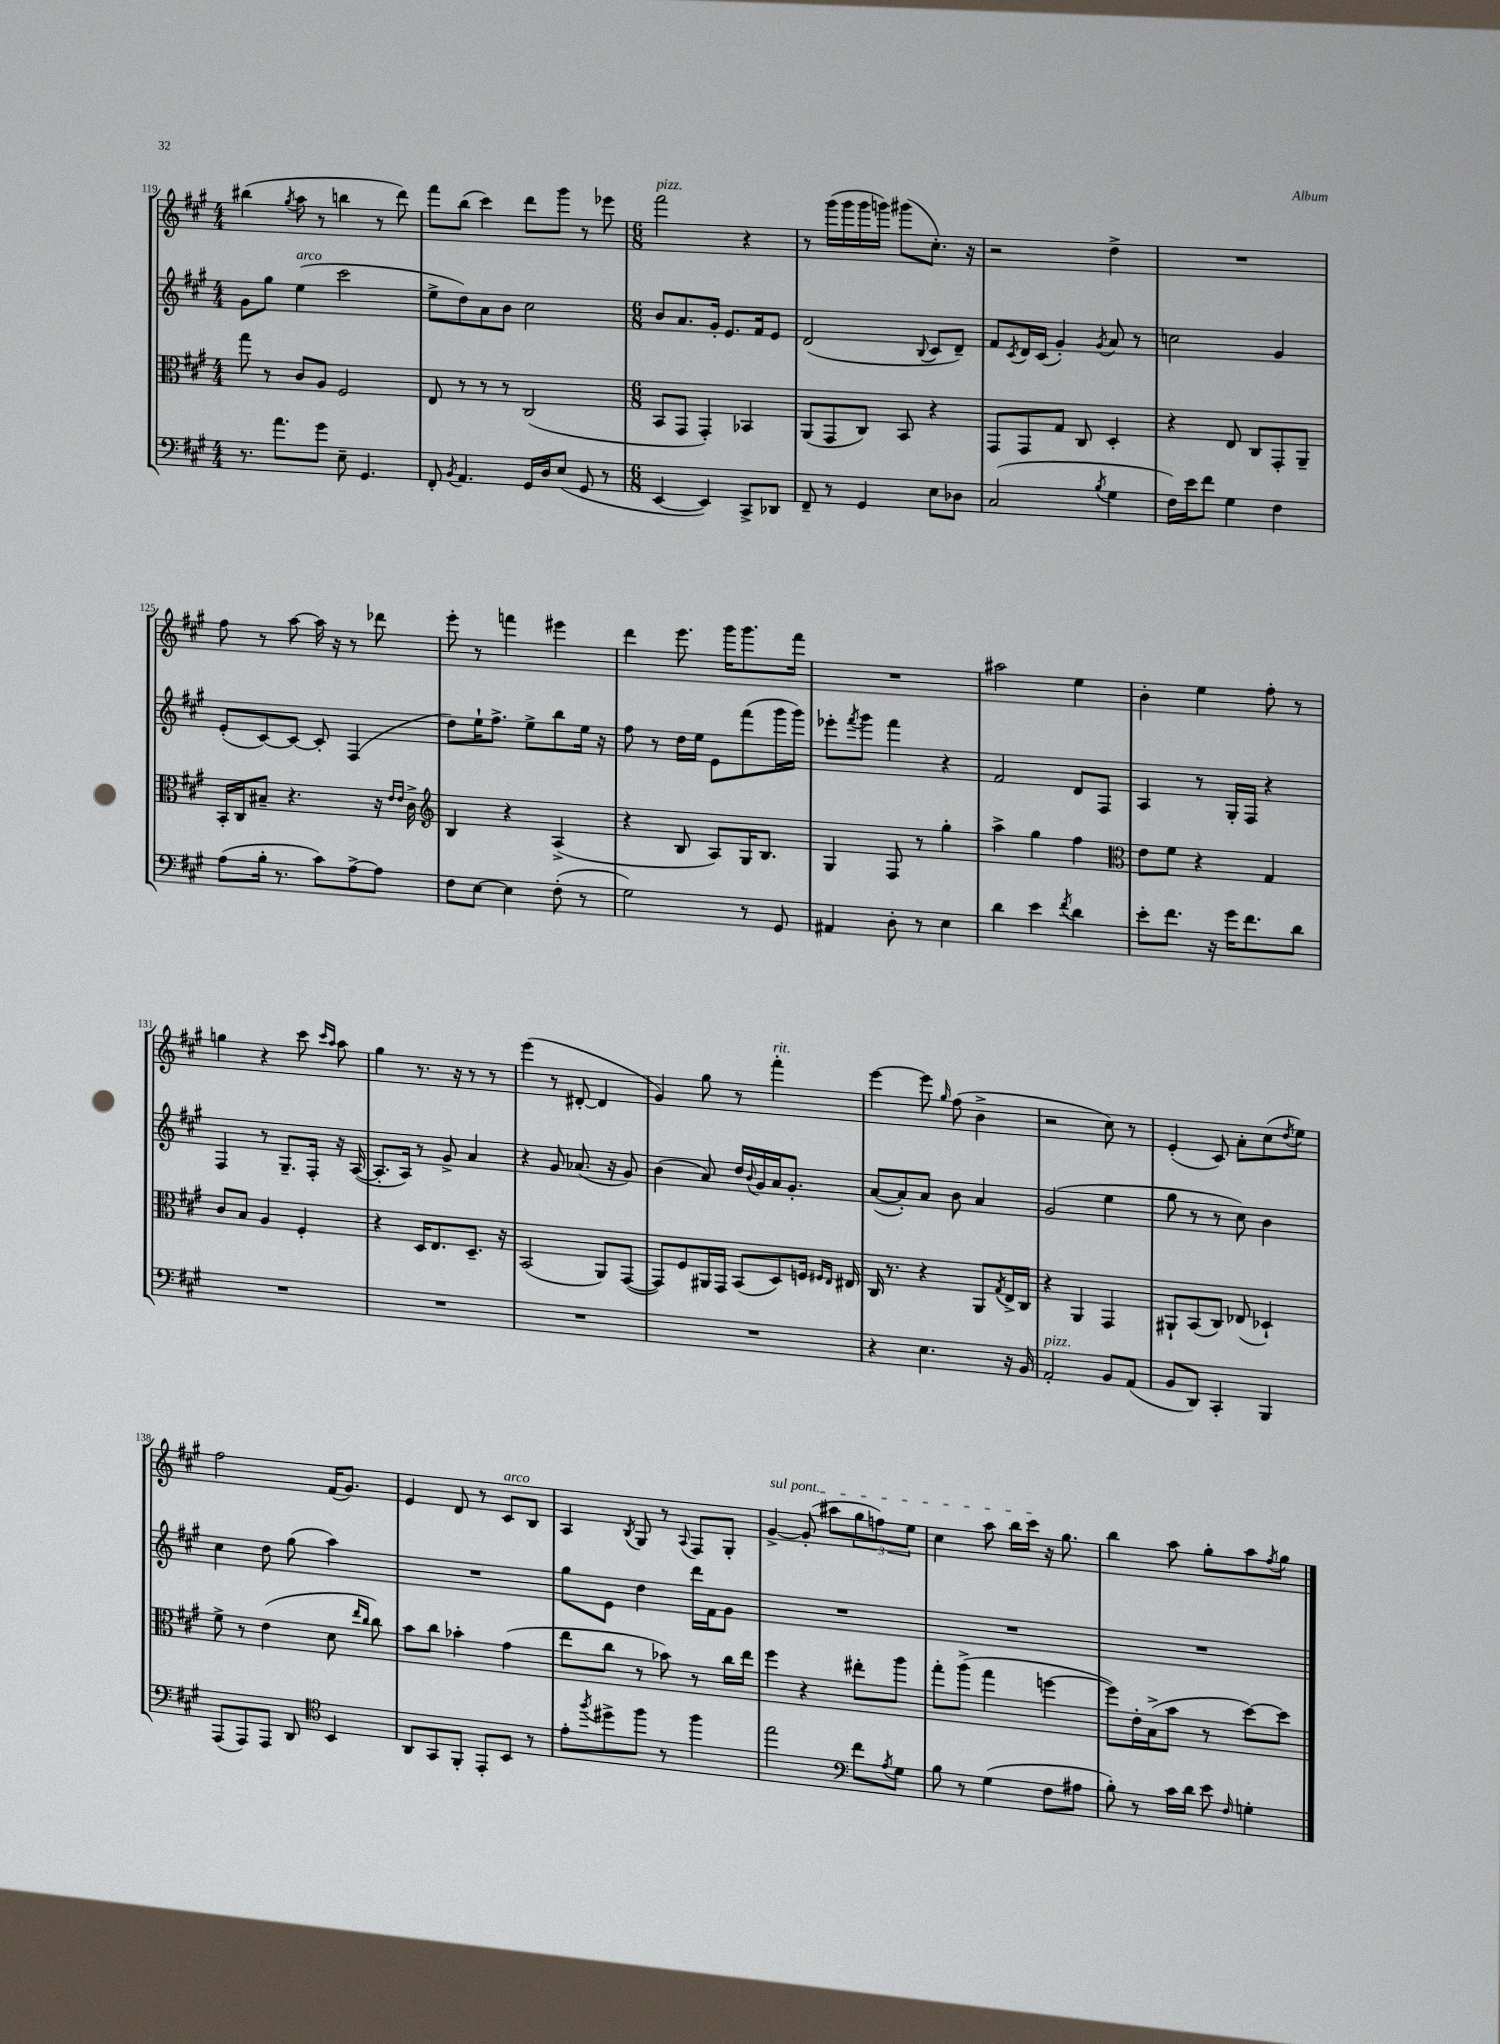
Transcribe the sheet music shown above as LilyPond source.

<<
\new StaffGroup <<
\new Staff = "s0" {
    \clef treble \key a \major \numericTimeSignature \time 4/4
    bis''4( \acciaccatura { gis''8 } a''8 r8 b''4 r8 d'''8) |
    fis'''8 b''8( cis'''4) d'''8 gis'''8 r8 ees'''8 |
    \numericTimeSignature \time 6/8 fis'''2^\markup { \italic "pizz." } r4 |
    r8 gis'''16( gis'''16 gis'''16 g'''16) gis'''8( cis''8.-.) r16 |
    r2 d''4-> |
    R2. |
    fis''8 r8 a''8~ a''16 r16 r8 des'''8 |
    e'''8-. r8 f'''4 eis'''4 |
    d'''4 e'''8. gis'''16 gis'''8. fis'''16 |
    R2. |
    ais''2 e''4 |
    b'4-. e''4 fis''8-. r8 |
    g''4 r4 cis'''8 \grace { cis'''16 a''16 } a''8 |
    gis''4 r8. r16 r8 r8 |
    e'''4( r8 dis'8~-. dis'4 |
    gis'4) gis''8 r8 fis'''4-.^\markup { \italic "rit." } |
    e'''4~ e'''8 \grace { gis''16 } fis''8( b'4-> |
    r2 cis''8) r8 |
    e'4-.( cis'8) a'8-. cis''8( \acciaccatura { d''8 } e''8) |
    fis''2 fis'16( gis'8.) |
    e'4 d'8 r8 cis'8^\markup { \italic "arco" } b8 |
    a4 \acciaccatura { b8 } gis8 r8 \appoggiatura { a8 } fis8 gis8-. |
    \once \override TextSpanner.bound-details.left.text = \markup { \italic "sul pont." } gis'4~->\startTextSpan gis'8-.( ais''8 \tuplet 3/2 { gis''8 f''8) e''8 } |
    cis''4 a''8 b''16 cis'''16\stopTextSpan r16 gis''8. |
    b''4 a''8 gis''8-. a''8 \acciaccatura { fis''8 } gis''8 \bar "|." |
}
\new Staff = "s1" {
    \clef treble \key a \major \numericTimeSignature \time 4/4
    gis'8 gis''8 e''4^\markup { \italic "arco" }( cis'''2 |
    e''8-> d''8) a'8 b'8 cis''2 |
    \numericTimeSignature \time 6/8 b'8 a'8. gis'16-. e'8. fis'16 e'8 |
    d'2( \appoggiatura { b8 } cis'8 d'8--) |
    fis'8 \acciaccatura { cis'8 } d'16 cis'16( gis'4-.) \acciaccatura { gis'8 } a'8 r8 |
    c''2 gis'4 |
    e'8-.( cis'8~) cis'8~ cis'8-. fis4( |
    d''8) e''16-! fis''8.-> e''8-> b''8 e''16 r16 |
    fis''8 r8 d''16 e''16 e'8 fis'''8( gis'''16 gis'''16) |
    ees'''8-. \acciaccatura { fis'''8 } gis'''8 fis'''4 r4 |
    fis'2 d'8 fis8 |
    a4 r8 gis16-. fis16 r4 |
    fis4 r8 gis8.-- fis16-. r16 a16~( |
    a8.-. a16) r8 gis'8-> a'4 |
    r4 gis'8 aes'8.( r16 gis'8) |
    b'4( a'8) d''16 \appoggiatura { b'8 } gis'16 a'16 gis'8.-. |
    a'8~( a'8-.) a'8 b'8 a'4 |
    gis'2( e''4 |
    gis''8 r8 r8 cis''8) b'4 |
    cis''4 d''8 gis''8( a''4) |
    R2. |
    gis''8 e'8 d''4 d'''16 fis'16 gis'8 |
    R2. |
    R2. |
    R2. \bar "|." |
}
\new Staff = "s2" {
    \clef alto \key a \major \numericTimeSignature \time 4/4
    gis''8 r8 cis'8 a8 fis2 |
    e8 r8 r8 r8 cis2( |
    \numericTimeSignature \time 6/8 b,8 gis,8 gis,4-.) bes,4 |
    a,8( gis,8 cis8) b,8 r4 |
    gis,8 gis,8 gis8 cis8 d4-. |
    r4 e8 cis8 gis,8-. a,8-- |
    b,16-. cis16 bis8-- r4. r16 \grace { e'16 e'16 } cis'16-> |
    \clef treble b4 r4 a4->( |
    r4 b8 a8) gis16 b8. |
    gis4 fis8 r8 gis''4-. |
    a''4-> gis''4 fis''4 |
    \clef alto e'8 fis'8 r4 gis4 |
    cis'8 b8 a4 fis4-. |
    r4 d16 e8. d8.-- r16 |
    b,2( a,8) gis,8~( |
    gis,8) fis8 ais,16 gis,16 b,8( d8) f16 \grace { fis16 e16 } eis16 |
    cis16 r8. r4 a,8 \acciaccatura { gis8 } e16-> cis16 |
    r4 a,4 gis,4 |
    ais,8-! b,8( cis8) ees8( des4-!) |
    fis'8-> r8 e'4( d'8 \grace { e''16 cis''16 } cis''8) |
    b'8 cis''8 bes'4-. gis'4( |
    e''8 cis''8 r8 bes'8) r8 cis''16 e''16 |
    fis''4 r4 eis''8-. a''8 |
    gis''8-. a''8->( gis''4 f''4~ |
    f''8) e'16-. b16->( b'8 r8 d''8~) d''8 \bar "|." |
}
\new Staff = "s3" {
    \clef bass \key a \major \numericTimeSignature \time 4/4
    r8. a'8. gis'8 e8-- gis,4. |
    fis,8-. \acciaccatura { b,8 } a,4. gis,16 d16 e8( gis,8 r8 |
    \numericTimeSignature \time 6/8 e,4~ e,4) cis,8-> des,8 |
    fis,8-- r8 gis,4 e8 des8 |
    cis2( \acciaccatura { b8 } gis4 |
    fis16) e'16 fis'8 gis4 fis4 |
    a8( b16-. r8. cis'8) a8~-> a8 |
    fis8 e8~ e4 fis8-.( r8 |
    gis2) r8 gis,8 |
    ais,4 d8-. r8 e4 |
    d'4 e'4 \acciaccatura { fis'8 } d'4 |
    e'8-. fis'8. r16 gis'16 fis'8. d'8 |
    R2. |
    R2. |
    R2. |
    R2. |
    r4 e4. r16 b,16 |
    a,2-.^\markup { \italic "pizz." } b,8 a,8( |
    b,8 d,8) cis,4-. b,,4 |
    a,,8( a,,8) a,,8 d,8 \clef tenor b,4 |
    a,8 gis,8 fis,8-. e,8-. b,8 r8 |
    e'8-. \acciaccatura { fis''8 } dis''8-> fis''8 r8 fis''4 |
    e''2 \clef bass fis'8 \acciaccatura { a8 } gis8 |
    b8 r8 gis4( fis8 ais8 |
    b8-.) r8 cis'16 d'16 e'8 \grace { fis16 } g4-. \bar "|." |
}
>>
>>
\layout { \context { \Score currentBarNumber = #119 } }
